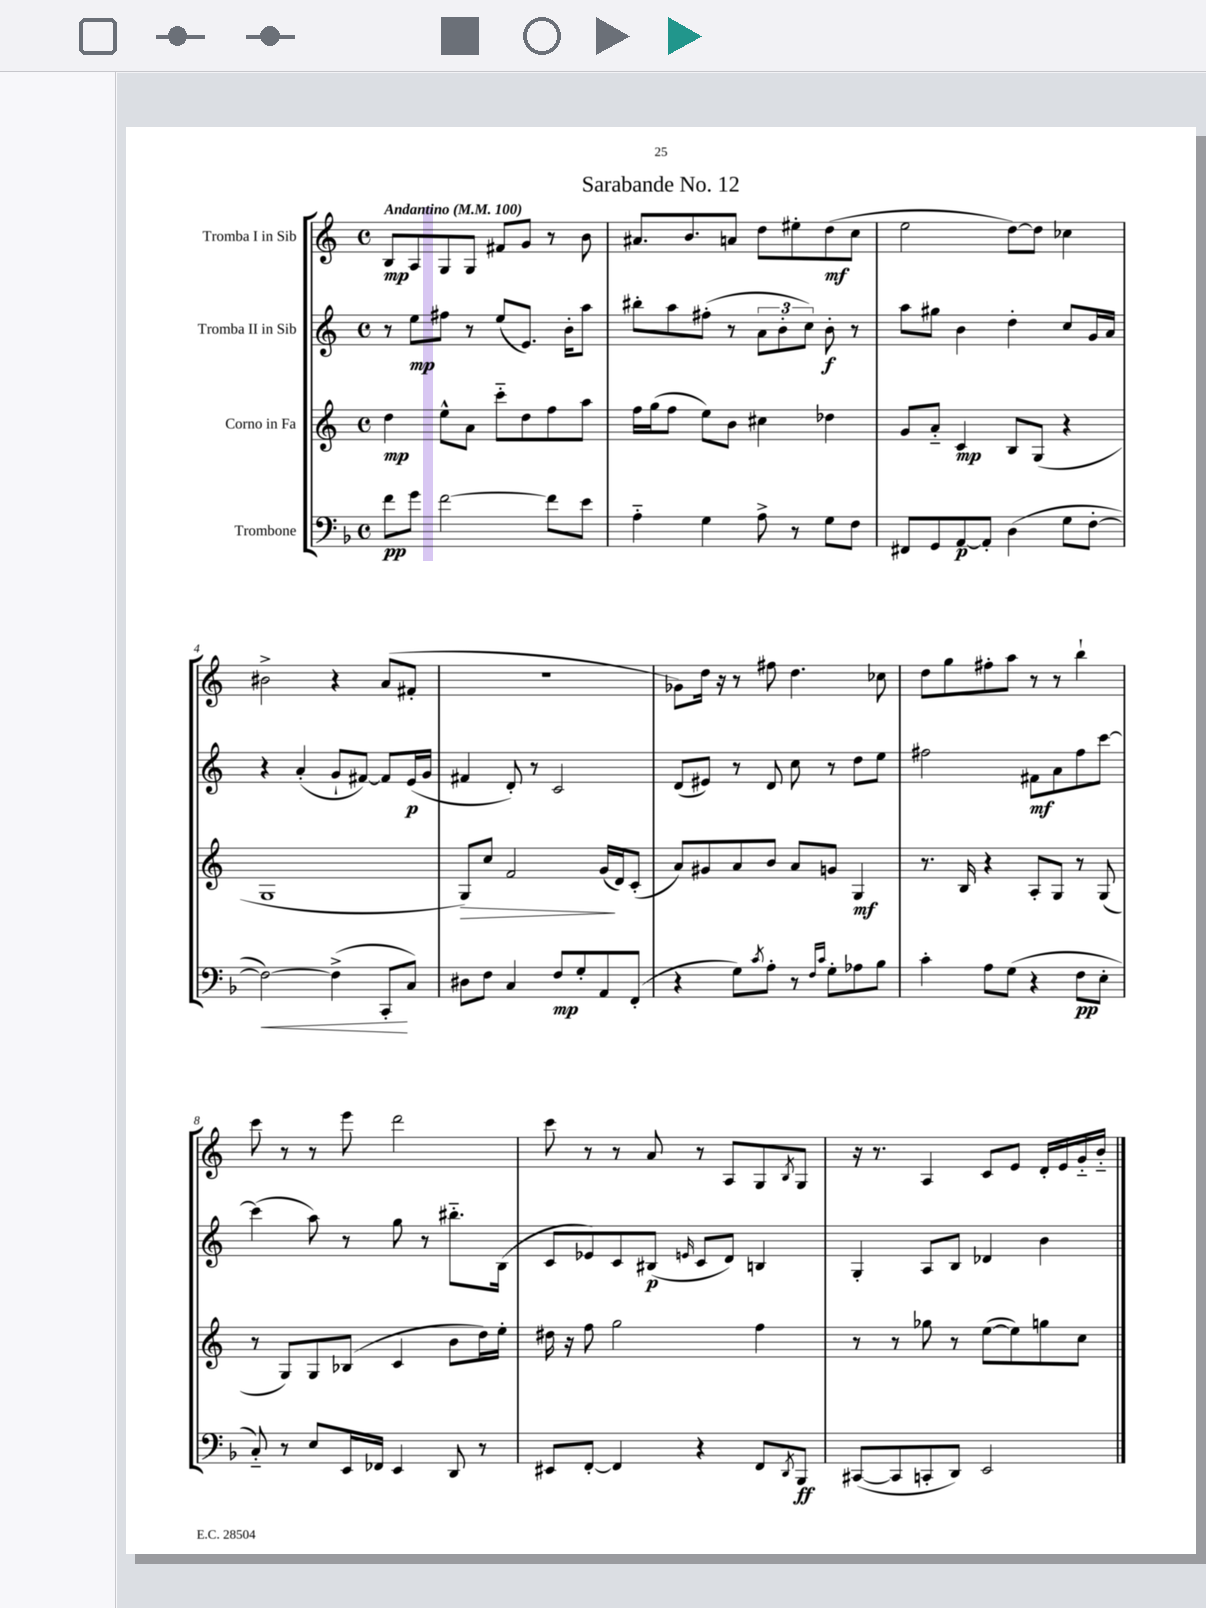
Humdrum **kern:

**kern	**dynam	**kern	**dynam	**kern	**dynam	**kern	**dynam
*part4	*part4	*part3	*part3	*part2	*part2	*part1	*part1
*staff4	*staff4	*staff3	*staff3	*staff2	*staff2	*staff1	*staff1
*I"Trombone	*	*I"Corno in Fa	*	*I"Tromba II in Sib	*	*I"Tromba I in Sib	*
*clefF4	*	*clefG2	*	*clefG2	*	*clefG2	*
*k[b-]	*	*k[]	*	*k[]	*	*k[]	*
*M4/4	*	*M4/4	*	*M4/4	*	*M4/4	*
*met(c)	*	*met(c)	*	*met(c)	*	*met(c)	*
*MM100	*	*MM100	*	*MM100	*	*MM100	*
=1	=1	=1	=1	=1	=1	=1	=1
!	!	!	!	!	!	!LO:TX:a:B:t=Andantino	!
8f\L	pp	4dd\	mp	8r	.	8B/L	mp
8g\J	.	.	.	8ee\L	mp	8A/	.
[2f\	.	8ee^^\L	.	8ff#X\J	.	8G/	.
.	.	8a\J	.	8r	.	8G/J	.
.	.	8ccc\L	.	(8ee/L	.	8f#X/L	.
.	.	8dd\	.	8.e/J)	.	8g/J	.
8f\L]	.	8ff\	.	.	.	8r	.
.	.	.	.	16b'\KL	.	.	.
8e\J	.	8aa\J	.	8aa\J	.	8b\	.
=2	=2	=2	=2	=2	=2	=2	=2
4A\	.	16ff\LL	.	8bb#X'\L	.	8.a#X/L	.
.	.	(16gg\J	.	.	.	.	.
.	.	8ff\J	.	8aa\	.	.	.
.	.	.	.	.	.	8.b/	.
4G\	.	8ee\L)	.	(8ff#X'\J	.	.	.
.	.	8b\J	.	8r	.	8an/J	.
8A^\	.	4cc#X\	.	12a\L	.	8dd\L	.
.	.	.	.	12b'\	.	.	.
8r	.	.	.	.	.	8ee#X'\	.
.	.	.	.	12cc\J)	.	.	.
8G\L	.	4dd-X\	.	8b'\	f	(8dd\	mf
8F\J	.	.	.	8r	.	8cc\J	.
=3	=3	=3	=3	=3	=3	=3	=3
8FF#X/L	.	8g/L	.	8aa\L	.	2ee\	.
8GG/	.	8a/J	.	8gg#X\J	.	.	.
[8AA/	p	4c/	mp	4b\	.	.	.
8AA'/J]	.	.	.	.	.	.	.
(4D\	.	8B/L	.	4dd'\	.	[8dd\L)	.
.	.	(8G/J	.	.	.	8dd\J]	.
8G\L	.	4r	.	8cc/L	.	4cc-X\	.
[8F'\J	.	.	.	16g/L	.	.	.
.	.	.	.	16a/JJ	.	.	.
!!LO:LB:g=z
=4	=4	=4	=4	=4	=4	=4	=4
!	!LO:HP:b	!	!	!	!	!	!
2F\_)	<	1G	.	4r	.	2b#X^\	.
.	.	.	.	(4a'/	.	.	.
(4F^\]	.	.	.	8g`/L	.	4r	.
.	.	.	.	[8f#X/J)	.	.	.
8CC'/L	.	.	.	8f#/L]	.	(8a/L	.
8C/J)	[	.	.	(16e/L	p	8f#X'/J	.
.	.	.	.	16g/JJ	.	.	.
=5	=5	=5	=5	=5	=5	=5	=5
!	!	!	!LO:HP:b	!	!	!	!
8D#X\L	.	8G/L)	>	4f#X/	.	1r	.
8F\J	.	8cc/J	.	.	.	.	.
4C/	.	2f/	.	8d'/)	.	.	.
.	.	.	.	8r	.	.	.
8F/L	mp	.	.	2c/	.	.	.
8G'/	.	.	.	.	.	.	.
8AA/	.	(16g/LL	.	.	.	.	.
.	.	16d/J)	]	.	.	.	.
(8FF'/J	.	(8c'/J	.	.	.	.	.
=6	=6	=6	=6	=6	=6	=6	=6
4r	.	8a/L)	.	(8d/L	.	8g-X\L)	.
.	.	8g#X/	.	8e#X/J)	.	16dd\Jk	.
.	.	.	.	.	.	16r	.
8G\L)	.	8a/	.	8r	.	8r	.
8qc/	.	.	.	.	.	.	.
8A'\J	.	8b/J	.	8d/	.	8ff#X\	.
8r	.	8a/L	.	8cc\	.	4.dd\	.
16qqF/LL	.	.	.	.	.	.	.
16qqc/JJ	.	.	.	.	.	.	.
8G'\L	.	8gn/J	.	8r	.	.	.
8A-X\	.	4G/	mf	8dd\L	.	.	.
8B-\J	.	.	.	8ee\J	.	8cc-X\	.
=7	=7	=7	=7	=7	=7	=7	=7
4c'\	.	8.r	.	2ff#X\	.	8dd\L	.
.	.	.	.	.	.	8gg\	.
.	.	16B/	.	.	.	.	.
8A\L	.	4r	.	.	.	8ff#X'\	.
(8G\J	.	.	.	.	.	8aa\J	.
4r	.	8A'/L	.	8f#X\L	mf	8r	.
.	.	8G/J	.	8a\	.	8r	.
8F\L	pp	8r	.	8ff#\	.	4bb`\	.
8E'\J	.	(8G/	.	[8ccc\J	.	.	.
!!LO:LB:g=z
=8	=8	=8	=8	=8	=8	=8	=8
8C/)	.	8r	.	(4ccc\]	.	8ccc\	.
8r	.	8G/L)	.	.	.	8r	.
8E/L	.	8G/	.	8aa\)	.	8r	.
16EE/L	.	(8B-X/J	.	8r	.	8eee\	.
16FF-X/JJ	.	.	.	.	.	.	.
4EE/	.	4c/	.	8gg\	.	2ddd\	.
.	.	.	.	8r	.	.	.
8DD/	.	8b\L	.	8.bb#X\L	.	.	.
8r	.	16dd\L)	.	.	.	.	.
.	.	16ee'\JJ	.	(16B\Jk	.	.	.
=9	=9	=9	=9	=9	=9	=9	=9
8EE#X/L	.	16dd#X\	.	8c/L	.	8ccc\	.
.	.	16r	.	.	.	.	.
[8FF'/J	.	8ff\	.	8e-X/)	.	8r	.
4FF/]	.	2gg\	.	8c/	.	8r	.
.	.	.	.	(8B#X/J	p	8a/	.
.	.	.	.	16qqen/	.	.	.
4r	.	.	.	8c/L	.	8r	.
.	.	.	.	8d/J)	.	8A/L	.
8FF/L	.	4ff\	.	4Bn/	.	8G/	.
8qDD/	.	.	.	.	.	8qB/	.
8BBB-/J	ff	.	.	.	.	8G/J	.
=10	=10	=10	=10	=10	=10	=10	=10
([8CC#X/L	.	8r	.	4G'/	.	16r	.
.	.	.	.	.	.	8.r	.
8CC#/]	.	8r	.	.	.	.	.
8CCn'/	.	8gg-X\	.	8A/L	.	4A/	.
8DD/J)	.	8r	.	8B/J	.	.	.
2EE/	.	([8ee\L	.	4d-X/	.	8c/L	.
.	.	8ee\])	.	.	.	8e/J	.
.	.	8ggn\	.	4b\	.	16d'/LL	.
.	.	.	.	.	.	16e/	.
.	.	8cc\J	.	.	.	16g/	.
.	.	.	.	.	.	16b/JJ	.
==	==	==	==	==	==	==	==
*-	*-	*-	*-	*-	*-	*-	*-
